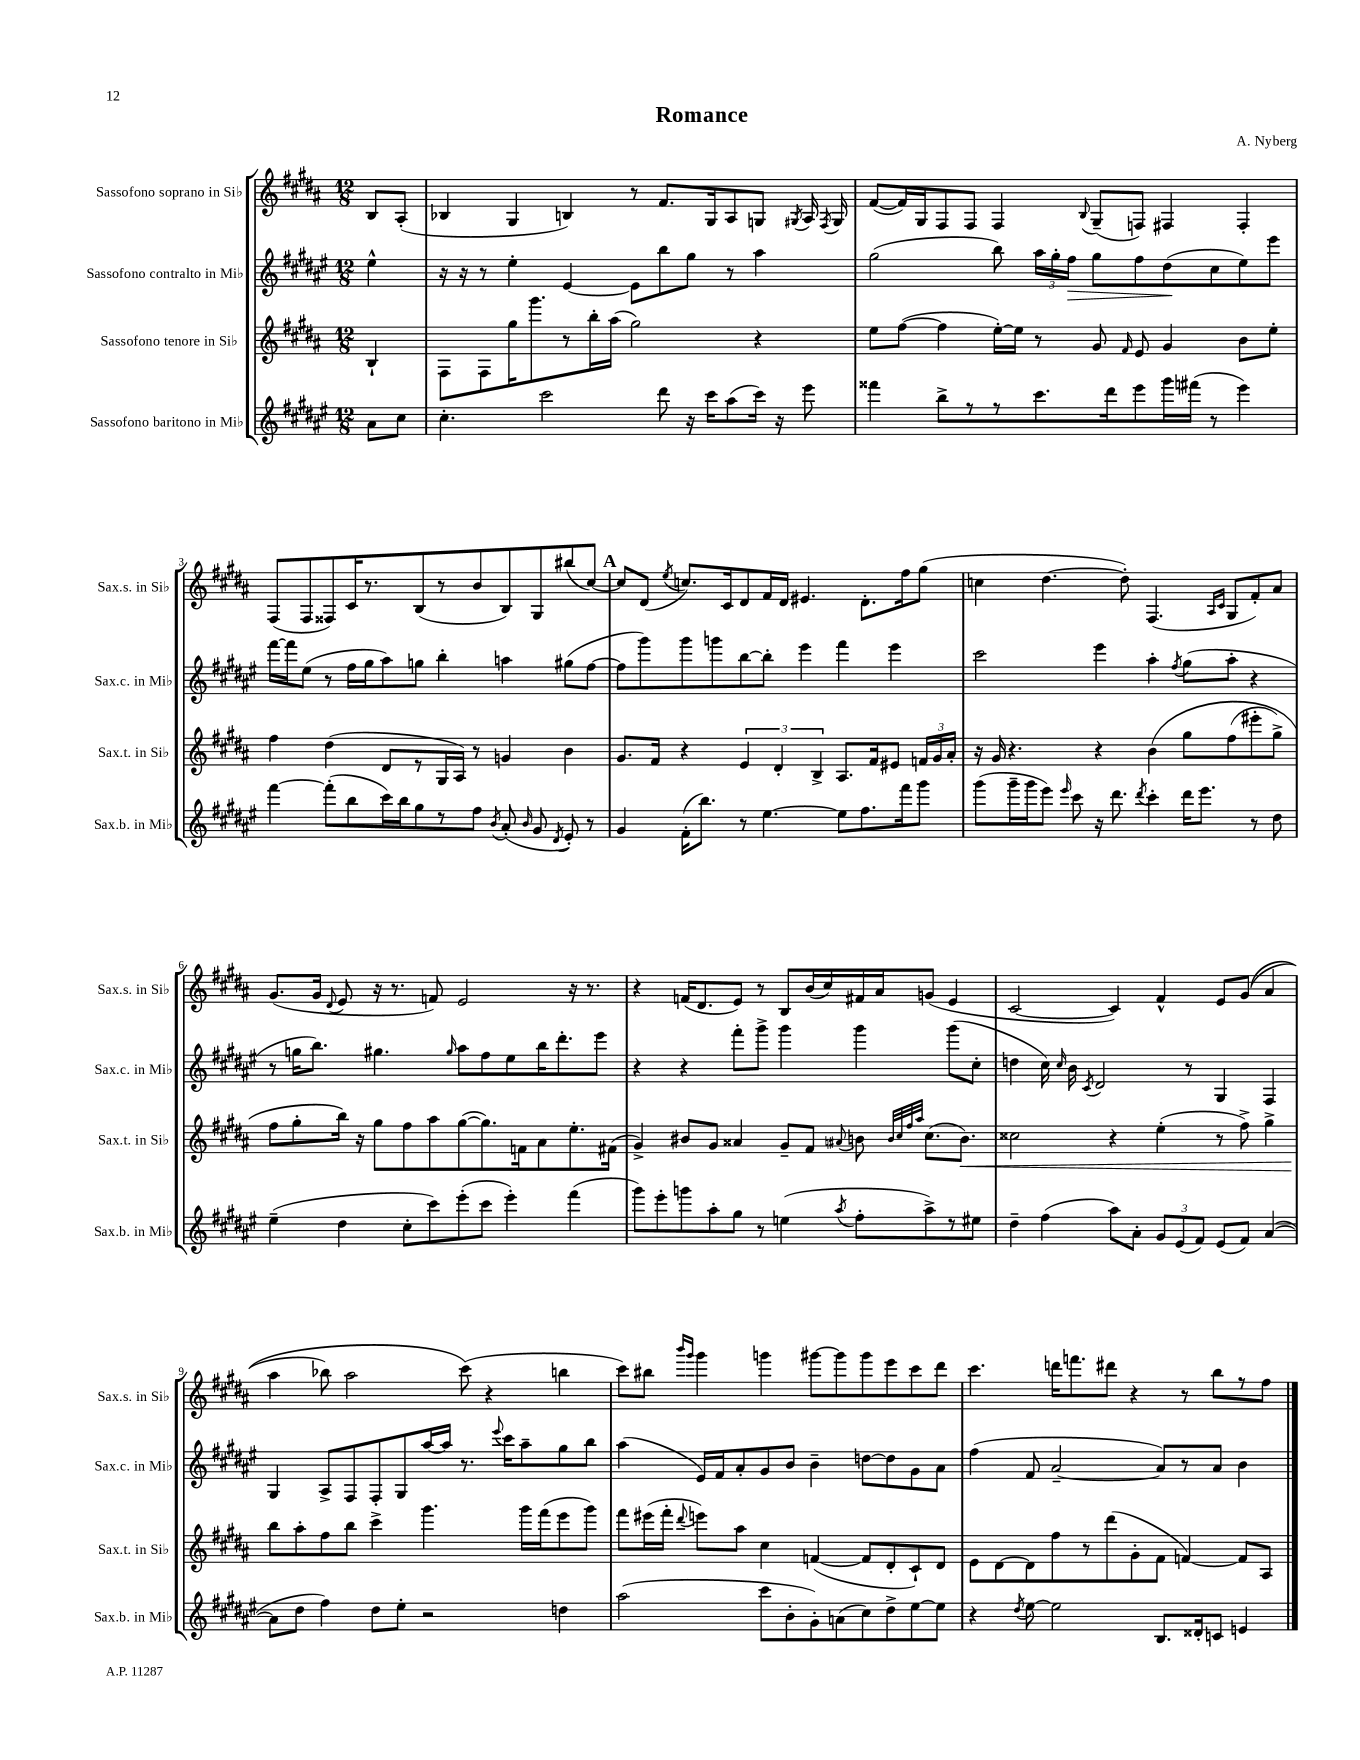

**kern	**kern	**dynam	**kern	**dynam	**kern
*part4	*part3	*part3	*part2	*part2	*part1
*staff4	*staff3	*staff3	*staff2	*staff2	*staff1
*I"Sassofono baritono in Mi♭	*I"Sassofono tenore in Si♭	*	*I"Sassofono contralto in Mi♭	*	*I"Sassofono soprano in Si♭
*I'Sax.b. in Mi♭	*I'Sax.t. in Si♭	*	*I'Sax.c. in Mi♭	*	*I'Sax.s. in Si♭
*clefG2	*clefG2	*	*clefG2	*	*clefG2
*k[f#c#g#d#a#e#]	*k[f#c#g#d#a#]	*	*k[f#c#g#d#a#e#]	*	*k[f#c#g#d#a#]
*M12/8	*M12/8	*	*M12/8	*	*M12/8
=	=	=	=	=	=
8a#\L	4B`/	.	4ee#^^\	.	8B/L
8cc#\J	.	.	.	.	(8A#'/J
=1	=1	=1	=1	=1	=1
4.cc#'\	8F#\L	.	16r	.	4B-X/
.	.	.	16r	.	.
.	8F#\	.	8r	.	.
.	16gg#\K	.	4ee#'\	.	4G#/
.	8.ggg#\	.	.	.	.
2ccc#\	.	.	.	.	.
.	8r	.	[4e#/	.	4Bn/)
.	16bb'\L	.	.	.	.
.	(16aa#\JJ	.	.	.	.
.	2gg#\)	.	8e#\L]	.	8r
8ddd#\	.	.	8bb\	.	8.f#/L
16r	.	.	8gg#\J	.	.
16ccc#\KL	.	.	.	.	16G#/k
(8aa#\	.	.	8r	.	8A#/
16ccc#\Jk)	4r	.	4aa#\	.	8Gn/J
16r	.	.	.	.	.
.	.	.	.	.	8qG#X/
8eee#\	.	.	.	.	16A#/
.	.	.	.	.	8qF#/
.	.	.	.	.	16G#/
=2	=2	=2	=2	=2	=2
4fff##X\	8ee\L	.	(2gg#\	.	([8f#/L
.	([8ff#\J	.	.	.	16f#/L])
.	.	.	.	.	16G#/J
8bb^\L	4ff#\]	.	.	.	8F#/
8r	.	.	.	.	8F#/J
8r	[16ee'\LL)	.	8bb\)	.	4F#/
.	16ee\JJ]	.	.	.	.
8.ccc#\	8r	.	24aa#\LL	.	.
.	.	.	24gg#'\	.	.
!	!	!	!	!LO:HP:b	!
.	.	.	24ff#\JJ	>	.
.	.	.	.	.	8qqB/
.	8g#/	.	8gg#\L	.	(8G#~/L
16ddd#\k	.	.	.	.	.
.	16qqf#/	.	.	.	.
8eee#\	8e/	.	8ff#\	.	8Fn/J)
16ggg#\L	4g#/	.	(8dd#\	.	4F#X/
(16fff#X\JJ	.	.	.	.	.
8r	.	.	8cc#\	]	.
4eee#\)	8b\L	.	8ee#\)	.	4F#'/
.	8ee'\J	.	8eee#\J	.	.
!!LO:LB:g=z
=3	=3	=3	=3	=3	=3
[4fff#\	4ff#\	.	[16fff#\LL	.	(8F#/L
.	.	.	16fff#\J]	.	.
.	.	.	(8ee#\J	.	8F#/
(8fff#'\L]	(4dd#\	.	8r	.	8F##X/)
8bb\	.	.	16ff#\LL	.	16c#/K
.	.	.	16gg#\J	.	8.r
16ccc#\L)	8d#/L	.	8aa#\)	.	.
16bb\J	.	.	.	.	.
8gg#\	8r	.	8ggn\J	.	(8B/
8r	16G#/L	.	4bb'\	.	8r
.	16A#/JJ)	.	.	.	.
8ff#\J	8r	.	.	.	8b/
8qb/	.	.	.	.	.
(8a#'/	4gn/	.	4aan\	.	8B/)
16qqb/	.	.	.	.	.
8g#/	.	.	.	.	8G#/
8qd#/	.	.	.	.	.
8e#'/)	4b\	.	(8gg#X\L	.	(8bb#X/
8r	.	.	[8ff#\J	.	[8cc#/J)
!!LO:REH:place=s1:t=A
=4	=4	=4	=4	=4	=4
4g#/	8.g#/L	.	8ff#\L]	.	8cc#/L]
.	.	.	8ggg#\)	.	(8d#/J
.	16f#/Jk	.	.	.	.
.	.	.	.	.	8qee/
(16f#'\KL	4r	.	8ggg#\	.	8.ccn/L)
8.bb\J)	.	.	.	.	.
.	.	.	8gggn\	.	.
.	.	.	.	.	16c#/k
8r	6e/	.	[8bb\	.	8d#/
[4.ee#\	.	.	8bb'\J]	.	16f#/L
.	6d#'/	.	.	.	.
.	.	.	.	.	16d#/JJ
.	.	.	4eee#\	.	4.e#X/
.	6B^/	.	.	.	.
8ee#\L]	8.A#/L	.	4fff#\	.	.
8.ff#\	.	.	.	.	8.d#'\L
.	16f#/k	.	.	.	.
.	8e#X/J	.	4eee#\	.	.
16fff#\k	.	.	.	.	16ff#\k
8ggg#\J	24fn/LL	.	.	.	(8gg#\J
.	24g#/	.	.	.	.
.	24a#'/JJ	.	.	.	.
=5	=5	=5	=5	=5	=5
(8ggg#\L	16r	.	2ccc#\	.	4ccn\
.	16g#/	.	.	.	.
16ggg#~\L	4.r	.	.	.	.
16ggg#\J	.	.	.	.	.
8eee#\J)	.	.	.	.	[4.dd#\
16qqeee#/	.	.	.	.	.
8ccc#\	.	.	.	.	.
16r	4r	.	4eee#\	.	.
8.ddd#\	.	.	.	.	.
.	.	.	.	.	8dd#'\])
8qddd#/	.	.	.	.	.
4ccc#'\	(4b\	.	4aa#'\	.	(4.F#/
.	.	.	8qff#/	.	.
16ddd#\KL	8gg#\L	.	(8gg#\L	.	.
8.eee#\J	.	.	.	.	.
.	.	.	.	.	16qqA#/LL
.	.	.	.	.	16qqc#/JJ
.	(8ff#\	.	8aa#'\J	.	8G#/L
8r	8eee#X'\	.	4r	.	8f#'/)
8dd#\	8gg#^\J)	.	.	.	8a#/J
!!LO:LB:g=z
=6	=6	=6	=6	=6	=6
(4ee#~\	8ff#\L	.	8r	.	(8.g#/L
.	8gg#'\	.	16ggn\KL	.	.
.	.	.	8.bb\J)	.	16g#/Jk
.	.	.	.	.	8qqd#/
4dd#\	16bb\Jk)	.	.	.	8e/
.	16r	.	.	.	.
.	8gg#\L	.	4.gg#X\	.	16r
.	.	.	.	.	8.r
8cc#'\L	8ff#\	.	.	.	.
8ccc#\)	8aa#\	.	.	.	8fn/)
.	.	.	16qqgg#/	.	.
(8eee#'\	([8gg#\	.	8aa#\L	.	2e/
8ccc#\J	8.gg#\])	.	8ff#\	.	.
4eee#'\)	.	.	8ee#\	.	.
.	16fn\k	.	.	.	.
.	8a#\	.	16bb\K	.	.
.	.	.	8.ddd#'\	.	.
(4fff#\	8.ee'\	.	.	.	16r
.	.	.	.	.	8.r
.	.	.	8eee#\J	.	.
.	(16f#X\Jk	.	.	.	.
=7	=7	=7	=7	=7	=7
8ggg#\L)	4g#^/)	.	4r	.	4r
8eee#'\	.	.	.	.	.
8gggn\	8b#X/L	.	4r	.	(16fn/KL
.	.	.	.	.	8.d#/
8aa#'\	8g#/J	.	.	.	.
8gg#\J	4a##X/	.	8fff#'\L	.	8e/J)
8r	.	.	8ggg#^\J	.	8r
(4een\	8g#~/L	.	4ggg#\	.	8B/L
.	8f#/J	.	.	.	(16b/L
.	.	.	.	.	16cc#/)
8qaa#/	8qqa#X/	.	.	.	.
8ff#'\L	8bn\	.	4ggg#\	.	16f#X/
.	.	.	.	.	16a#/J
.	32qqb/LLL	.	.	.	.
.	32qqcc#/	.	.	.	.
.	32qqff#/	.	.	.	.
.	32qqaa#/JJJ	.	.	.	.
8aa#^\)	(8.cc#\L	.	.	.	(8gn/J
8r	.	.	(8ggg#\L	.	4e/
!	!	!LO:HP:b	!	!	!
.	8.b\J)	<	.	.	.
8ee#X\J	.	.	8cc#'\J	.	.
=8	=8	=8	=8	=8	=8
4dd#~\	2cc##X\	.	4ddn\	.	[2c#/
(4ff#\	.	.	16cc#\)	.	.
.	.	.	16qqcc#/	.	.
.	.	.	16b\	.	.
.	.	.	8qc#/	.	.
.	.	.	2d#/	.	.
8aa#\L)	4r	.	.	.	4c#/])
8a#'\J	.	.	.	.	.
12g#/L	(4ee'\	.	.	.	4f#^^/
(12e#/	.	.	.	.	.
.	.	.	8r	.	.
12f#/J)	.	.	.	.	.
(8e#/L	8r	.	4G#/	.	8e/L
8f#/J)	8ff#^\)	.	.	.	((8g#/J
([4a#/	4gg#^\	.	4F#/	.	4a#/
!!LO:LB:g=z
=9	=9	=9	=9	=9	=9
8a#\L]	8bb\L	.	4G#/	.	4aa#\
8dd#\J	8aa#'\	[	.	.	.
4ff#\)	8ff#\	.	8A#^/L	.	8bb-X\)
.	8bb\J	.	8F#/	.	2aa#\
8dd#\L	4ccc#^\	.	8F#'/	.	.
8ee#'\J	.	.	8G#/	.	.
2r	4.ggg#\	.	[16aa#/L	.	.
.	.	.	16aa#/JJ]	.	.
.	.	.	8.r	.	(8ccc#\)
.	.	.	.	.	4r
.	.	.	8qqeee#/	.	.
.	.	.	16ccc#\KL	.	.
.	16ggg#\LL	.	8aa#~\	.	.
.	(16fff#\J	.	.	.	.
4ddn\	8eee\	.	8gg#\	.	4bbn\
.	8ggg#\J)	.	8bb\J	.	.
=10	=10	=10	=10	=10	=10
(2aa#\	8fff#\L	.	(4aa#\	.	8ccc#\L)
.	(16eee#X\L	.	.	.	8bb#X\J
.	16fff#'\JJ	.	.	.	.
.	.	.	.	.	16qqbbb/LL
.	8qqddd#/	.	.	.	16qqggg#/JJ
.	8eeen\L)	.	16e#/LL)	.	4ggg#\
.	.	.	16f#/J	.	.
.	8aa#\J	.	8a#'/	.	.
8ccc#\L	4cc#\	.	8g#/	.	4gggn\
8b'\	.	.	8b/J	.	.
8g#'\)	([4fn/	.	4b~\	.	[8ggg#X\L
(8an\	.	.	.	.	8ggg#\]
8cc#\)	8f/L]	.	[8ddn\L	.	8ggg#\
8dd#^\	8d#'/	.	8dd\]	.	8eee\
[8ee#\	8c#`/)	.	8g#\	.	8ccc#\
8ee#\J]	8d#/J	.	8a#\J	.	8ddd#\J
=11	=11	=11	=11	=11	=11
4r	8e\L	.	(4ff#\	.	4.ccc#\
.	[8d#\	.	.	.	.
8qdd#/	.	.	.	.	.
[8ee#\	8d#\]	.	8f#/	.	.
2ee#\]	8ff#\	.	[2a#~/	.	16dddn\KL
.	.	.	.	.	8.fffn\
.	8r	.	.	.	.
.	(8ddd#\	.	.	.	8ddd#X\J
.	8g#'\	.	.	.	4r
8.B/L	8f#\J	.	8a#/L])	.	.
.	[4fn/)	.	8r	.	8r
16d##X'/k	.	.	.	.	.
8cn/J	.	.	8a#/J	.	8bb\L
4en/	8f/L]	.	4b\	.	8r
.	8A#/J	.	.	.	8ff#\J
==	==	==	==	==	==
*-	*-	*-	*-	*-	*-
